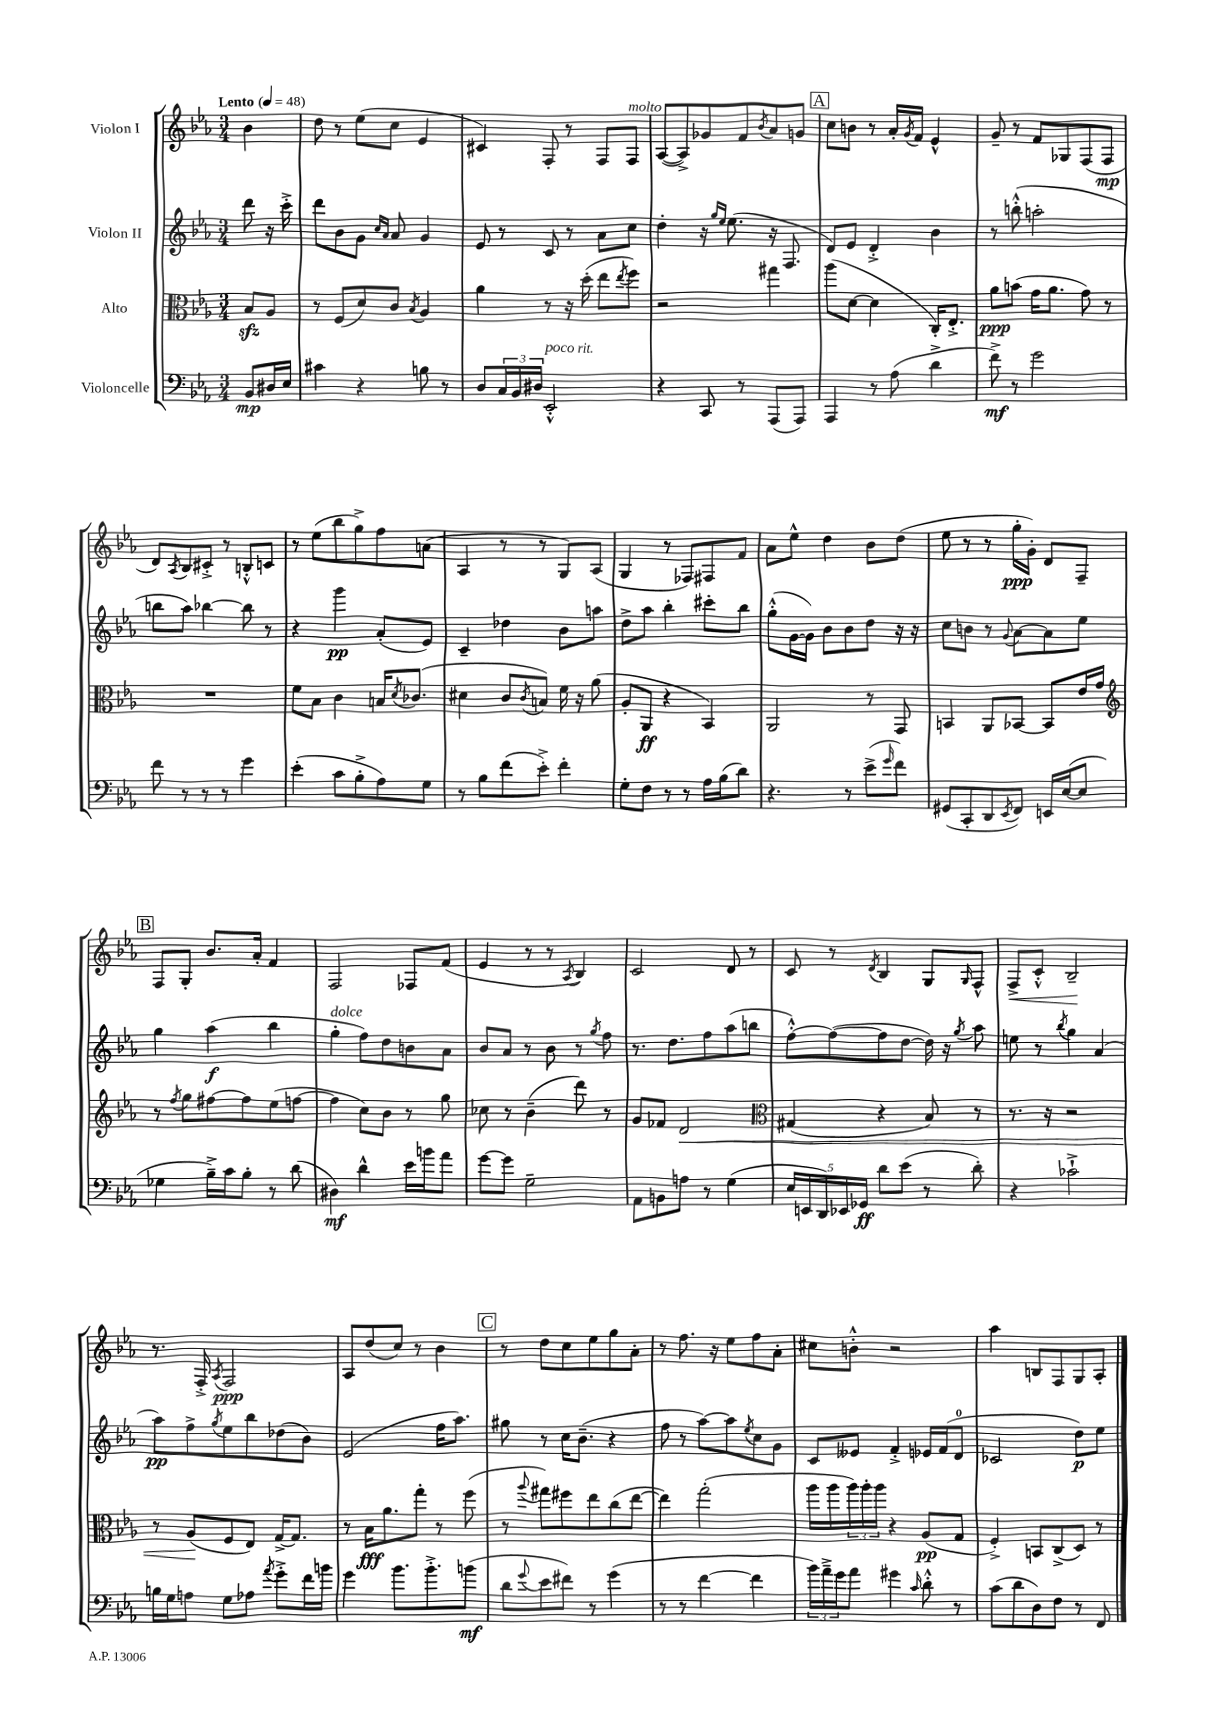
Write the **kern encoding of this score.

**kern	**kern	**kern	**kern
*staff4	*staff3	*staff2	*staff1
*clefF4	*clefC3	*clefG2	*clefG2
*k[b-e-a-]	*k[b-e-a-]	*k[b-e-a-]	*k[b-e-a-]
*M3/4	*M3/4	*M3/4	*M3/4
*MM48	*MM48	*MM48	*MM48
8BB-/L	8B-/L	8ddd\	4b-\
16D#/L	8A-/J	16r	.
16E-/JJ	.	16ccc'^\	.
=	=	=	=
4c#\	8r	8ddd\L	8dd\
.	(8F/L	8b-\	8r
4r	8d/)	8g\J	(8ee-\L
.	.	16qqcc/LL	.
.	.	16qqa-/JJ	.
.	8c/J	8a-/	8cc\J
.	8qB-/	.	.
8B\	4A-/	4g/	4e-/
8r	.	.	.
=	=	=	=
8D/L	4a-\	8e-/	4c#/)
24C/L	.	8r	.
24BB-/	.	.	.
24D#/JJ	.	.	.
2EE-'^^/	8r	8c/	8F'/
.	16r	8r	8r
.	(16dd'\	.	.
.	8ee-\L	8a-\L	8F/L
.	8qee-/	.	.
.	8ff\J)	8cc\J	8F/J
=	=	=	=
4r	2r	4dd'\	([8A-/L
.	.	.	8A-^/])
8CC/	.	16r	8g-/
.	.	16qqgg/LL	.
.	.	16qqee-/JJ	.
.	.	(8.ee-\	.
8r	.	.	8f/
.	.	.	8qb-/
(8AAA-/L	4gg#\	16r	8a-/
.	.	8.F/	.
8AAA-/J)	.	.	8g/J
=	=	=	=
4AAA-/	(8aa-\L	8d/L)	8cc\L
.	[8d\J	8e-/J	8b\J
8r	4d\]	4d'^/	8r
(8A-\	.	.	16a-'/LL
.	.	.	8qg/
.	.	.	16f/JJ
4d^\	16C'/LK)	4b-\	4e-^^/
.	8.E-'^/J	.	.
=	=	=	=
8f^\)	8a-\L	8r	8g~/
8r	(8b\J	(8bb'^^\	8r
2g\	16g\LK	2aa'\	8f/L
.	8.a-\J	.	.
.	.	.	8G-/
.	8g\)	.	(8F/
.	8r	.	8F/J
=	=	=	=
8f\	2.r	8bb\L	8d/L)
.	.	.	8qA-/
8r	.	8aa-\J)	8B-/
8r	.	[4bb-\	8c#'^/J
8r	.	.	8r
4g\	.	8bb-\]	8B'^^/L
.	.	8r	8c/J
=	=	=	=
(4e-'\	8f\L	4r	8r
.	8B-\J	.	(8ee-\L
8c\L	4c\	4ggg\	8bb-\
8B-'^\	.	.	8gg^\)
8A-\)	16B/LK	(8a-'/L	8ff\
.	8qd/	.	.
.	(8.c-/J	.	.
8G\J	.	8e-/J)	(8a\J
=	=	=	=
8r	4d#\	4c~/	4A-/
8B-\L	.	.	.
(8f\	8c/L	4dd-\	8r
.	8qc/	.	.
8e-'^\J)	8B/J)	.	8r
4f'\	16f\	8b-\L	8G/L)
.	16r	.	.
.	(8a-\	8aa\J	(8A-/J
=	=	=	=
8G'\L	8A-'/L	8dd^\L	4G/
8F\J	8AA-/J	8aa-\J	.
8r	4r	4bb-'\	8r
8r	.	.	8F-/L)
16A-\LL	4BB-/)	8ccc#'\L	8F#/
(16B-\J	.	.	.
8d\J)	.	8bb-\J	8f/J
=	=	=	=
4.r	2AA-/	(8gg'^^\L	8a-\L
.	.	[16g\L	8ee-^^\J
.	.	16g\]JJ)	.
.	.	8b-\L	4dd\
8r	.	8b-\	.
(8e-^\L	8r	8dd\J	8b-\L
16qqg/	.	.	.
8f\J)	8GG/	16r	(8dd\J
.	.	16r	.
=	=	=	=
(8GG#/L	4BB/	8cc\L	8ee-\
8CC'/	.	8b\J	8r
8DD/	8AA-/L	8r	8r
8qEE-/	.	8qqg/	.
8FF/J)	[8BB-/J	[8a-\L	16gg'\LL
.	.	.	16g'\JJ)
16EE/LL	8BB-/]L	8a-\]	8d/L
([16E-/J	.	.	.
8E-/]J	16e-/L	8ee-\J	8F~/J
.	16g/JJ	.	.
=	=	=	=
*	*clefG2	*	*
4G-\	8r	4gg\	8F/L
.	8qff/	.	.
.	8gg\L	.	8G'/J
16B-~^\LL)	[8ff#\	(4aa-\	8.b-/L
16c\J	.	.	.
8B-'\J	8ff#\]	.	.
.	.	.	16a-'/Jk
8r	(8ee-\	4bb-\	4f/
(8d\	[8ff\J	.	.
=	=	=	=
4D#\)	4ff\]	4gg'\	2F/
4d^^\	8cc\L)	8ff\L)	.
.	8b-\J	8dd\	.
16e-\LL	8r	8b\	8F-/L
16b\J	.	.	.
8a-\J	8gg\	8a-\J	(8f/J
=	=	=	=
[8g\L	8cc-\	8b-/L	4e-/
8g\]J	8r	8a-/J	.
2G~\	(4b-~\	8r	8r
.	.	8b-\	8r
.	.	.	8qA-/
.	8ddd\)	8r	4B-/)
.	.	8qgg/	.
.	8r	8ff\	.
=	=	=	=
8AA-\L	8g/L	8.r	2c/
8BB\	8f-/J	.	.
.	.	8.dd\L	.
8A\J	2d/	.	.
8r	.	8ff\	.
(4G\	.	(8aa-\	8d/
.	.	8bb\J	8r
=	=	=	=
*	*clefC3	*	*
20E-/LL	(4G#/	[8ff'^^\L)	8c/
20EE/	.	.	.
20DD/)	.	.	.
.	.	(8ff\_	8r
20EE-/	.	.	.
20GG-/JJ	.	.	.
.	.	.	8qd/
8d\L	4r	8ff\]	4B-/
(8e-\J	.	[8dd\J	.
8r	8B-/)	16dd\])	8G/L
.	.	16r	.
.	.	8qgg/	16qqG/
8d'\)	8r	8aa-\	8F^^/J
=	=	=	=
4r	8.r	8ee\	8F^/L
.	.	8r	8c'^^/J
.	16r	.	.
.	.	8qbb-/	.
2c-`^\	2r	4gg\	2B-~/
.	.	(4a-/	.
=	=	=	=
16B\LL	8r	8aa-\L)	8.r
16G\J	.	.	.
8A\J	(8A-/L	8ff^\	.
.	.	.	16F'^/
.	.	8qgg/	8qA-/
8G\L	8F/	8ee-\	2F/
8A-\J	8E-/J)	8bb-\	.
8qa-/	.	.	.
8g'^\L	[16G^/LK	(8dd-\	.
.	8.G/]J	.	.
16f\L	.	8b-\J)	.
16b\JJ	.	.	.
=	=	=	=
4g\	8r	(2e-/	8A-/L
.	16B-\LK	.	(8dd/
.	8.a-\	.	.
8.b-\L	.	.	8cc/J)
.	8gg'\J	.	8r
8.b-'^\	.	.	.
.	8r	16ff\LK	4b-\
.	.	8.aa-\J)	.
(8b\J	(8ff\	.	.
=	=	=	=
8d\L	8r	8gg#\	8r
8qqg/	8qqaa-/	.	.
8e-\	8gg#\L)	8r	8dd\L
8f#\J)	8ff#\	16cc\LK	8cc\
.	.	(8.b-~\J	.
8r	8ee-\	.	8ee-\
(4g\	(8cc\	4r	8gg\
.	[8ee-\J	.	8a-'\J
=	=	=	=
8r	4ee-\])	8ff\	8r
8r	.	8r	8.ff\
[4f\	(2gg'\	[8aa-\L)	.
.	.	.	16r
.	.	8aa-\]	8ee-\L
.	.	8qee-/	.
4f\]	.	8cc\	8ff\
.	.	8g\J	8a-'\J
=	=	=	=
24b-\LL)	16aa-\LL	8c/L	8cc#\L
24a-~^\	.	.	.
.	16aa-\	.	.
24g\J	.	.	.
8a-\J	24aa-\)	8e--/J	8b'^^\J
.	24aa-'\	.	.
.	24aa-\JJ	.	.
4g#\	4r	4f'^/	2r
16qqc/	.	.	.
8d'^^\	(8A-/L	16e-/LL	.
.	.	(16f/J	.
8r	8G/J	8d/J	.
=	=	=	=
(8c\L	4F'^/)	2c-/	4aa-\
8d\	.	.	.
8D\)	8BB/L	.	8B/L
8F\J	(8C^/	.	8F/
8r	8D/J)	8dd\L)	8G/
8FF/	8r	8ee-\J	8A-'/J
==	==	==	==
*-	*-	*-	*-
